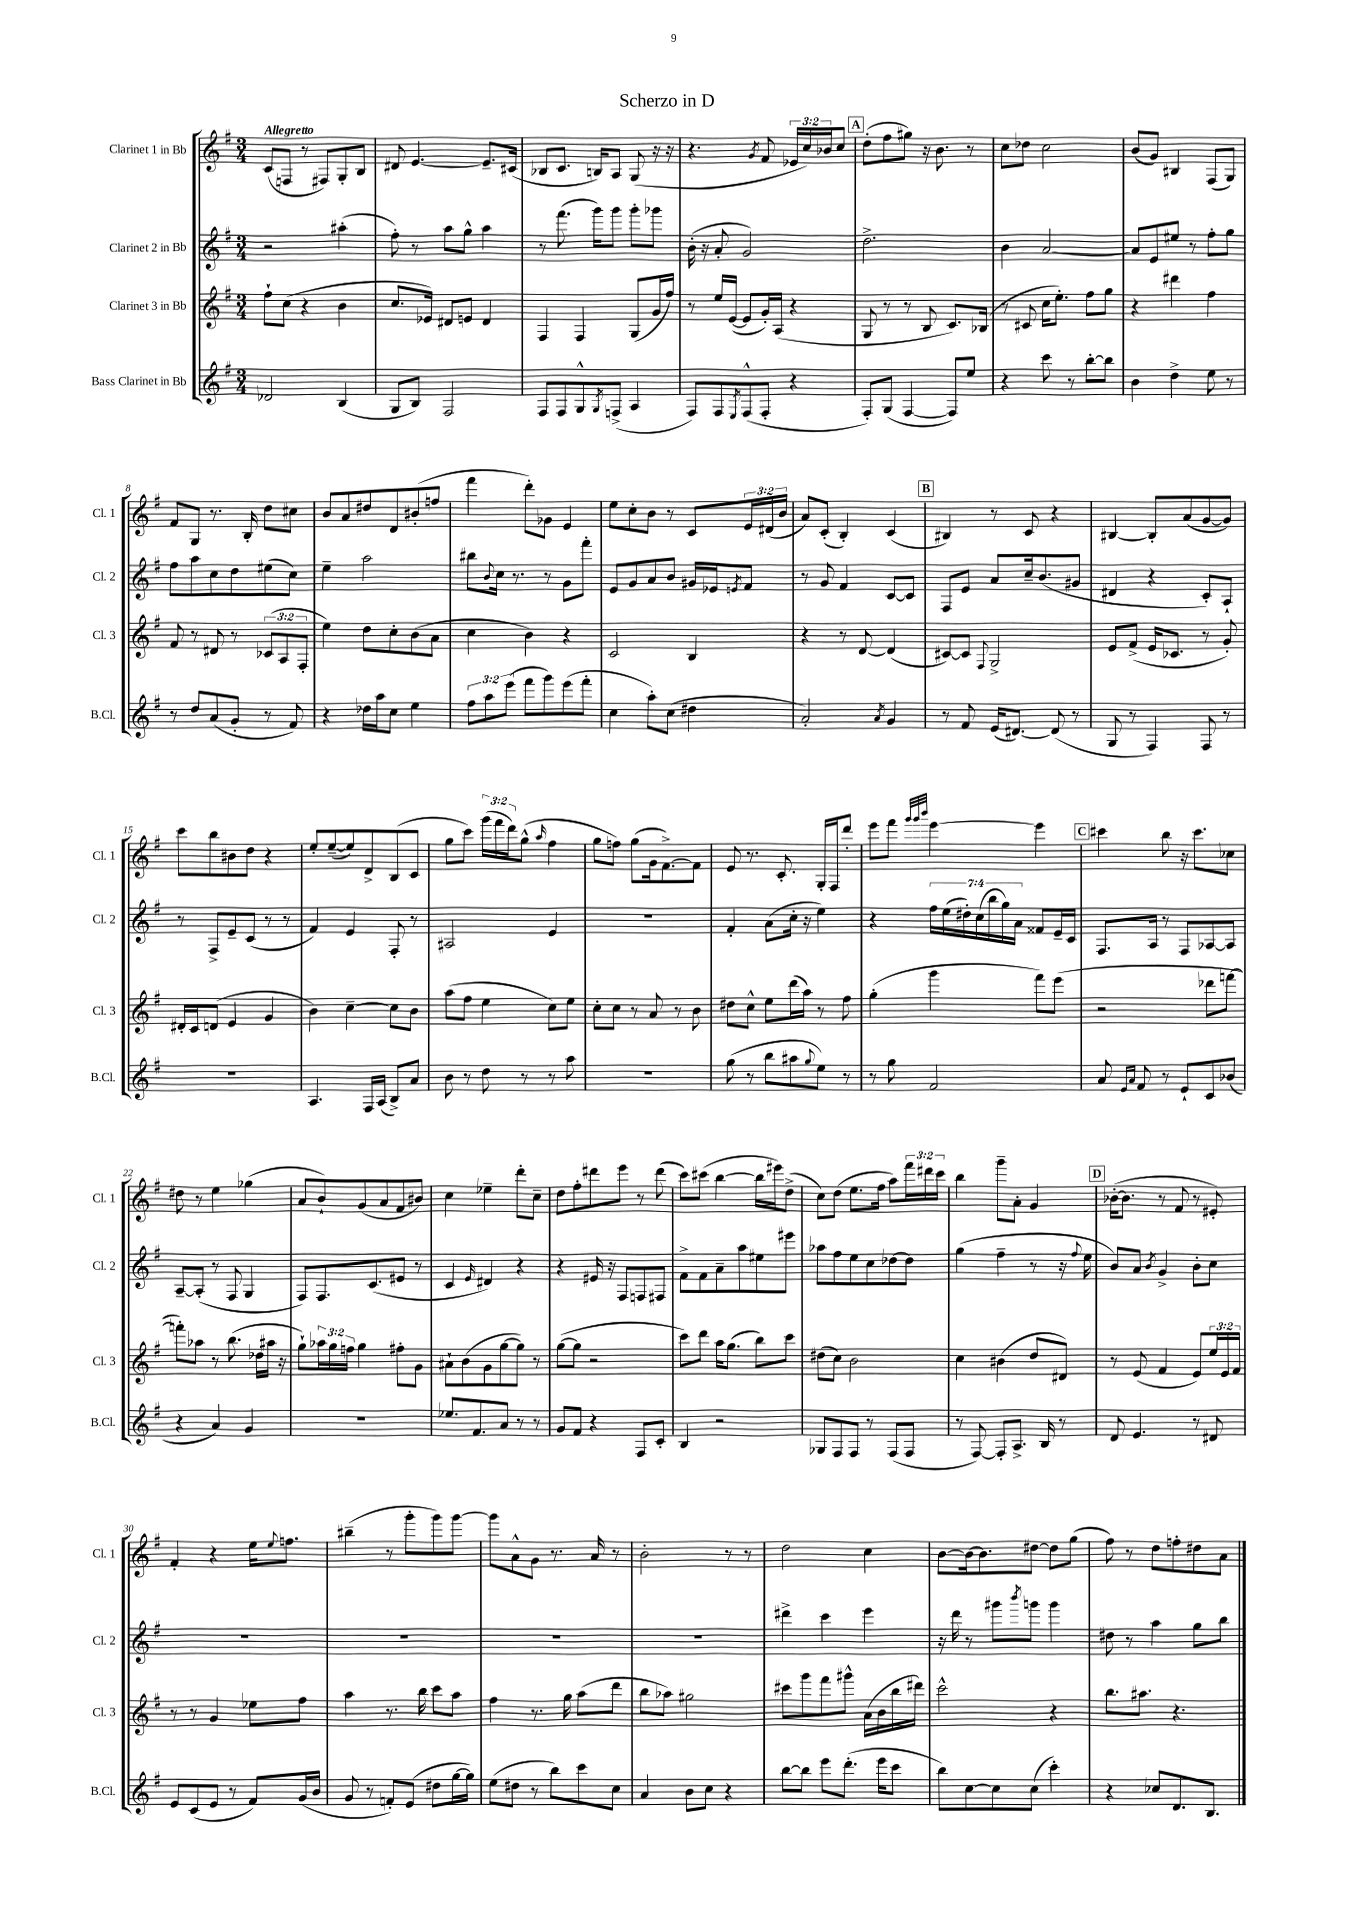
\header { title = "Scherzo in D" }
<<
\new StaffGroup <<
\new Staff = "s0" \with { instrumentName = "Clarinet 1 in Bb" shortInstrumentName = "Cl. 1" } {
    \clef treble \key g \major \numericTimeSignature \time 3/4 \override Staff.TupletNumber.text = #tuplet-number::calc-fraction-text \tempo "Allegretto"
    c'8( f8 r8 fis8) g8-. b8 |
    dis'8 e'4.~ e'8.-- cis'16( |
    bes8 c'8. b16) a8 g8( r16 r16 |
    r4. \acciaccatura { g'8 } fis'8 \tuplet 3/2 { ees'16 c''16) bes'16 } c''8 |
    \mark \markup { \box "A" } d''8-.( fis''8 gis''8) r16 b'8. r8 |
    c''8 des''8 c''2 |
    b'8( g'8) bis4 fis8( g8) |
    fis'8 g8 r8. b16-. d''8 cis''8 |
    b'8 a'8 dis''8 d'8 bis'8-.( f''8 |
    fis'''4 d'''8-.) ges'8 e'4 |
    e''8 c''8-. b'8 r8 c'8 \tuplet 3/2 { e'16 dis'16( b'16 } |
    a'8) c'8-.( b4-.) c'4( |
    \mark \markup { \box "B" } bis4) r8 c'8 r4 |
    bis4~ bis8-. a'8( g'8~ g'8) |
    c'''8 b''8 bis'8 d''8 r4 |
    e''8-. e''8~--( e''8) d'8-> b8( c'8 |
    g''8 c'''8) \tuplet 3/2 { g'''16( fis'''16 d'''16) } g''8-^( \grace { a''16 } fis''4 |
    g''8 f''8) g''8( g'16 fis'8.~->) fis'8 |
    e'8 r8. c'8.-. g16-. fis16 d'''8-. |
    e'''8 fis'''8 \grace { g'''32 g'''32 b'''32 } e'''4~ e'''4 |
    \mark \markup { \box "C" } cis'''4 b''8 r16 cis'''8. ces''8 |
    dis''8 r8 e''4 ges''4( |
    a'8 b'8-!) g'8( a'8 fis'8 bis'8) |
    c''4 ees''4-- d'''8-. c''8-- |
    d''8 fis''8-. dis'''8 e'''8 r8 dis'''8( |
    c'''8) cis'''8( b''4~ b''16 eis'''16) d''8->( |
    c''8) d''8( e''8. fis''16 a''8) \tuplet 3/2 { fis'''16 dis'''16 c'''16 } |
    b''4 g'''8-- a'8-. g'4 |
    \mark \markup { \box "D" } bes'16~-.( bes'8. r8 fis'8 r8 eis'8-.) |
    fis'4-. r4 e''16 \appoggiatura { e''8 } f''8. |
    bis''4--( r8 g'''8-. g'''8) g'''8~ |
    g'''8 a'8-^ g'8 r8. a'16 r8 |
    b'2-. r8 r8 |
    d''2 c''4 |
    b'8~ b'16~ b'8. dis''8~ dis''8 g''8( |
    fis''8) r8 d''8 f''8-. dis''8 a'8 \bar "|." |
}
\new Staff = "s1" \with { instrumentName = "Clarinet 2 in Bb" shortInstrumentName = "Cl. 2" } {
    \clef treble \key g \major \numericTimeSignature \time 3/4 \override Staff.TupletNumber.text = #tuplet-number::calc-fraction-text
    r2 ais''4-.( |
    fis''8-.) r8 a''8 g''8-^ a''4 |
    r8 fis'''8.( g'''16) g'''8 g'''8-. ges'''8 |
    b'16-.( r16 a'8-. g'2) |
    \mark \markup { \box "A" } d''2.-> |
    b'4 a'2~ |
    a'8 e'8 eis''8 r8 fis''8-. g''8 |
    fis''8 a''8 c''8 d''8 eis''8( c''8) |
    e''4-- a''2 |
    bis''8 \appoggiatura { b'8 } c''16 r8. r8 g'8 fis'''8-. |
    e'8 g'8 a'8 b'8 gis'16 ees'16 \acciaccatura { e'8 } fis'8 |
    r8 g'8 fis'4 c'8~ c'8 |
    \mark \markup { \box "B" } fis8 e'8 a'8 c''16-- b'8.( gis'8 |
    dis'4 r4 c'8-.) a8-! |
    r8 fis8-> e'8-- c'8( r8 r8 |
    fis'4) e'4 fis8-. r8 |
    ais2 e'4 |
    R2. |
    fis'4-. a'8( c''16-. r16 e''4) |
    r4 \tuplet 7/4 { fis''16 e''16( dis''16-.) c''16( b''16 g''16) a'16 } fisis'8 e'16-- c'16 |
    \mark \markup { \box "C" } fis8. a16 r8 fis8 aes8~ aes8 |
    a8~-- a8-.( r8 fis8 g4 |
    fis8) fis8. c'8.( eis'8 r8 |
    c'4 \grace { e'16 } dis'4) r4 |
    r4 eis'16 r16 fis8 f8 fis8 |
    fis'8-> fis'8 a'8-- a''8 eis''8 eis'''8 |
    aes''8 fis''8 e''8 c''8 des''8~ des''8 |
    g''4( fis''4-- r8 r16 \appoggiatura { fis''8 } e''16 |
    \mark \markup { \box "D" } b'8) a'8 \acciaccatura { b'8 } g'4-> b'8-. c''8 |
    R2. |
    R2. |
    R2. |
    R2. |
    dis'''4-> c'''4 e'''4 |
    r16 d'''16 r8 gis'''8 \acciaccatura { b'''8 } g'''8 g'''4 |
    dis''8 r8 a''4 g''8 b''8 \bar "|." |
}
\new Staff = "s2" \with { instrumentName = "Clarinet 3 in Bb" shortInstrumentName = "Cl. 3" } {
    \clef treble \key g \major \numericTimeSignature \time 3/4 \override Staff.TupletNumber.text = #tuplet-number::calc-fraction-text
    fis''8-! c''8( r4 b'4 |
    c''8. ees'16) dis'8 e'8 dis'4 |
    fis4 fis4 g8( g'16 fis''16) |
    r8 e''16 e'16~( e'8 g'16-.) a16( r4 |
    \mark \markup { \box "A" } g8 r8 r8 b8 c'8.) bes16( |
    r8 cis'8 c''16 e''8.-.) fis''8 g''8 |
    r4 dis'''4 fis''4 |
    fis'8 r8 dis'8 r8 \tuplet 3/2 { ces'8( a8 fis8-. } |
    e''4) d''8 c''8-. b'8( a'8 |
    c''4 b'4) r4 |
    c'2 b4 |
    r4 r8 d'8~ d'4( |
    \mark \markup { \box "B" } cis'8~) cis'8 \appoggiatura { fis8 } g2-> |
    e'8 fis'8->( e'16 ces'8. r8 g'8-.) |
    dis'16-. c'16 d'8( e'4 g'4 |
    b'4) c''4~-- c''8 b'8 |
    a''8( fis''8 e''4 c''8) e''8 |
    c''8-. c''8 r8 a'8 r8 b'8 |
    dis''8 c''8-^ e''8 d'''16( a''16) r8 fis''8 |
    g''4-.( g'''4 fis'''8) e'''8( |
    \mark \markup { \box "C" } r2 des'''8 f'''8~ |
    f'''8-.) aes''8 r8 b''8.( des''16 ais''16 r16 |
    g''8-!) \tuplet 3/2 { aes''16 g''16 f''16 } g''4 fis''8-. g'8 |
    ais'8-! b'8( g'8 g''8~ g''8) r8 |
    g''8~( g''8 r2 |
    c'''8) d'''8 a''16 g''8.( b''8) c'''8 |
    dis''8( c''8) b'2 |
    c''4 bis'4( d''8 dis'8) |
    \mark \markup { \box "D" } r8 e'8( fis'4 e'8) \tuplet 3/2 { e''16 e'16 fis'16 } |
    r8 r8 g'4 ees''8 fis''8 |
    a''4 r8. b''16 c'''8 a''8 |
    fis''4 r8. g''16 a''8( d'''8 |
    b''8 aes''8) gis''2 |
    cis'''8 g'''8 fis'''8 gis'''8-^ a'16( b'16 b''16 dis'''16) |
    c'''2-^ r4 |
    b''8. ais''8. r4. \bar "|." |
}
\new Staff = "s3" \with { instrumentName = "Bass Clarinet in Bb" shortInstrumentName = "B.Cl." } {
    \clef treble \key g \major \numericTimeSignature \time 3/4 \override Staff.TupletNumber.text = #tuplet-number::calc-fraction-text
    des'2 b4( |
    g8 b8) fis2 |
    fis8 fis8 g8-^ \acciaccatura { g8 } f8->( a4 |
    fis8) fis8 \acciaccatura { e8 } fis8-^( fis8-. r4 |
    \mark \markup { \box "A" } fis8-.) g8( fis4~ fis8) e''8 |
    r4 c'''8 r8 b''8~-. b''8 |
    b'4 d''4-> e''8 r8 |
    r8 d''8 a'8( g'8-. r8 fis'8) |
    r4 des''16 a''16 c''8 e''4 |
    \tuplet 3/2 { fis''8 a''8 e'''8( } fis'''8 g'''8) e'''8( fis'''8-. |
    c''4 a''8-.) c''8( dis''4 |
    a'2-.) \acciaccatura { a'8 } g'4 |
    \mark \markup { \box "B" } r8 fis'8 e'16( dis'8.~) dis'8( r8 |
    g8 r8 fis4) fis8 r8 |
    R2. |
    a4. fis16 a16( b8->) a'8 |
    b'8 r8 d''8 r8 r8 a''8 |
    R2. |
    g''8( r8 b''8 ais''8 \appoggiatura { g''8 } e''8) r8 |
    r8 g''8 fis'2 |
    \mark \markup { \box "C" } a'8 \grace { e'16 a'16 } fis'8 r8 e'8-! c'8 bes'8( |
    r4 a'4) g'4 |
    R2. |
    ees''8. fis'8. a'8 r8 r8 |
    g'8 fis'8 r4 fis8 c'8-. |
    b4 r2 |
    ges8 fis8 fis8 r8 fis8( fis8 |
    r8 fis8~) fis8-. a8.-> b16 r8 |
    \mark \markup { \box "D" } d'8 e'4. r8 dis'8 |
    e'8 c'8( e'8 r8 fis'8) g'16( b'16 |
    g'8 r8 f'8-.) e'8( dis''8 g''16~ g''16) |
    e''8( dis''8 r8 b''8) c'''8 c''8 |
    a'4 b'8 c''8 r4 |
    b''8~ b''8 e'''8 d'''8.-.( e'''16 c'''8 |
    b''8) c''8~ c''8 c''8( c'''4-.) |
    r4 ces''8 d'8. b8. \bar "|." |
}
>>
>>
